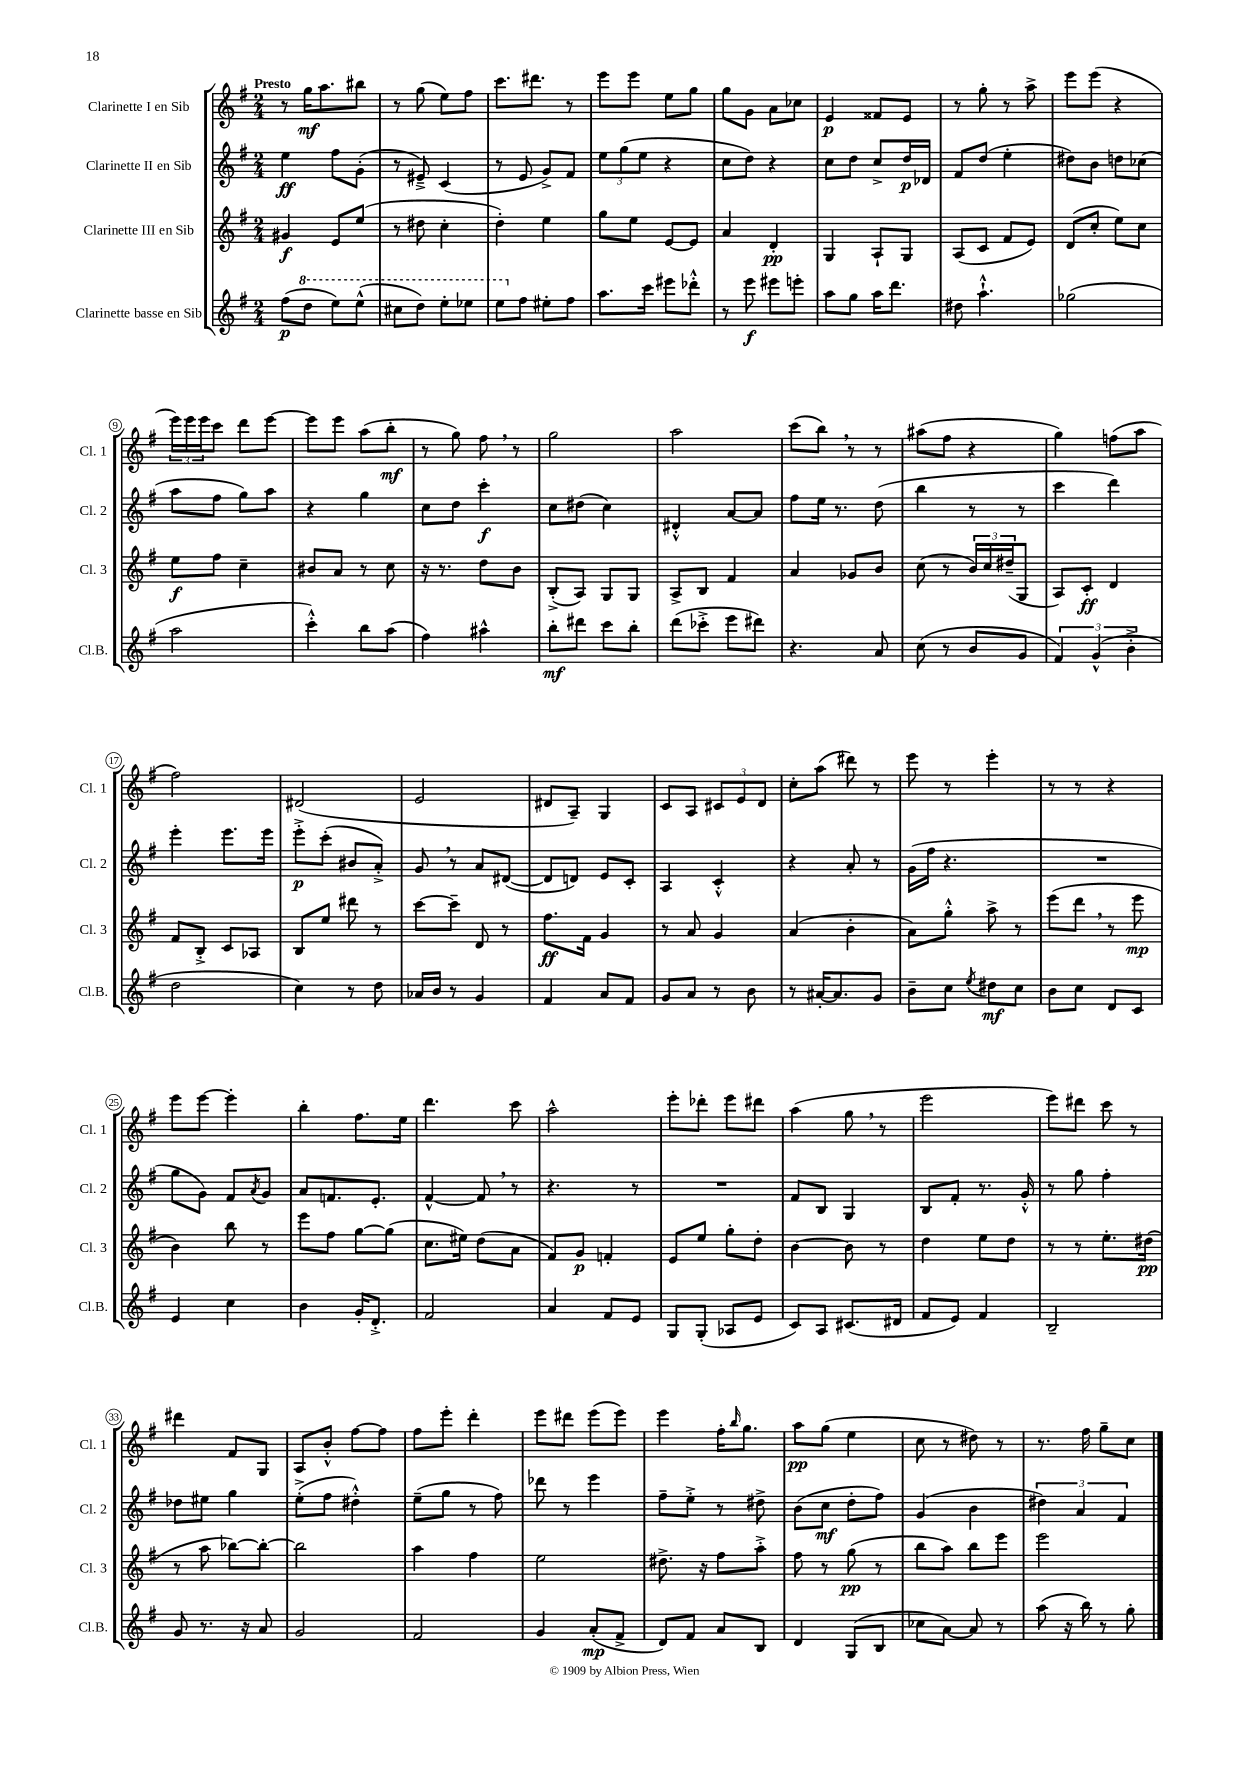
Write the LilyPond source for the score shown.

<<
\new StaffGroup <<
\new Staff = "s0" \with { instrumentName = "Clarinette I en Sib" shortInstrumentName = "Cl. 1" } {
    \clef treble \key g \major \numericTimeSignature \time 2/4 \tempo "Presto"
    r8 g''16\mf a''8. bis''8 |
    r8 g''8( e''8) fis''8 |
    c'''8. dis'''8. r8 |
    e'''8 e'''8 e''8 g''8 |
    g''8 g'8 a'8 ces''8 |
    e'4\p fisis'8 e'8 |
    r8 g''8-. r8 a''8-> |
    e'''8 e'''8( r4 |
    \tuplet 3/2 { e'''16) e'''16 e'''16 } c'''8 d'''8 e'''8~ |
    e'''8 e'''8 a''8( b''8-.\mf |
    r8 g''8) fis''8 \breathe r8 |
    g''2 |
    a''2 |
    c'''8( b''8) \breathe r8 r8 |
    ais''8( fis''8 r4 |
    g''4) f''8( a''8 |
    fis''2) |
    dis'2( |
    e'2 |
    dis'8 a8--) g4 |
    c'8 a8 \tuplet 3/2 { cis'8 e'8 d'8 } |
    c''8-. a''8( dis'''8) r8 |
    e'''8 r8 e'''4-. |
    r8 r8 r4 |
    e'''8 e'''8~ e'''4-. |
    b''4-. fis''8. e''16 |
    d'''4. c'''8 |
    a''2-^ |
    e'''8-. des'''8-. e'''8 dis'''8 |
    a''4( g''8 \breathe r8 |
    e'''2 |
    e'''8) dis'''8 c'''8 r8 |
    dis'''4 fis'8 g8 |
    a8 b'8-.-^ fis''8~ fis''8 |
    fis''8 e'''8-. d'''4-. |
    e'''8 dis'''8 e'''8( e'''8) |
    e'''4 fis''16-. \grace { b''16 } g''8. |
    a''8\pp g''8( e''4 |
    c''8 r8 dis''8) r8 |
    r8. fis''16 g''8-- c''8 \bar "|." |
}
\new Staff = "s1" \with { instrumentName = "Clarinette II en Sib" shortInstrumentName = "Cl. 2" } {
    \clef treble \key g \major \numericTimeSignature \time 2/4
    e''4\ff fis''8 g'8-.( |
    r8 eis'8--->) c'4( |
    r8 e'8 g'8->) fis'8 |
    \tuplet 3/2 { e''8 g''8( e''8 } r4 |
    c''8 d''8) r4 |
    c''8 d''8 c''8-> d''16\p des'16 |
    fis'8 d''8( e''4-. |
    dis''8) b'8 d''8 ces''8( |
    a''8 fis''8 g''8) a''8 |
    r4 g''4 |
    c''8 d''8 c'''4-.\f |
    c''8 dis''8( c''4) |
    dis'4-.-^ a'8~ a'8 |
    fis''8 e''16 r8. d''8( |
    b''4 r8 r8 |
    c'''4 d'''4) |
    e'''4-. e'''8. e'''16 |
    e'''8-.->\p c'''8-.( bis'8 a'8-.->) |
    g'8 \breathe r8 a'8 dis'8~( |
    dis'8 d'8) e'8 c'8-. |
    a4 c'4-.-^ |
    r4 a'8-. r8 |
    g'16( fis''16 r4. |
    R2 |
    g''8 g'8) fis'8 \acciaccatura { a'8 } g'8 |
    a'8 f'8. e'8.-. |
    fis'4~-^ fis'8 \breathe r8 |
    r4. r8 |
    R2 |
    fis'8 b8 g4 |
    b8 fis'8-. r8. g'16-.-^ |
    r8 g''8 fis''4-. |
    des''8 eis''8 g''4 |
    e''8-.->( fis''8 dis''4-.-^) |
    e''8--( g''8 r8 fis''8) |
    des'''8 r8 e'''4 |
    fis''8-- e''8-.-> r8 dis''8-> |
    b'8( c''8\mf d''8-. fis''8) |
    g'4( b'4 |
    \tuplet 3/2 { dis''4) a'4 fis'4 } \bar "|." |
}
\new Staff = "s2" \with { instrumentName = "Clarinette III en Sib" shortInstrumentName = "Cl. 3" } {
    \clef treble \key g \major \numericTimeSignature \time 2/4
    gis'4\f e'8 e''8( |
    r8 dis''8 c''4-. |
    d''4-.) e''4 |
    g''8 e''8 e'8~ e'8 |
    a'4 d'4-.\pp |
    g4 a8-! g8 |
    a8( c'8 fis'8 e'8) |
    d'8( c''8-. e''8) c''8 |
    e''8\f fis''8 c''4-- |
    bis'8 a'8 r8 c''8 |
    r16 r8. d''8 b'8 |
    b8-.->( a8) g8 g8 |
    a8-> b8 fis'4 |
    a'4 ges'8 b'8 |
    c''8( r8 \tuplet 3/2 { b'16) c''16 dis''16--( } g8 |
    a8) c'8-.\ff d'4 |
    fis'8 b8-.-> c'8 aes8 |
    b8 e''8 dis'''8 r8 |
    c'''8~ c'''8-- d'8 r8 |
    fis''8.\ff fis'16 g'4 |
    r8 a'8 g'4 |
    a'4( b'4-. |
    a'8) g''8-.-^ a''8-> r8 |
    e'''8( d'''8 \breathe r8 e'''8\mp |
    b'4) b''8 r8 |
    e'''8 fis''8 g''8~ g''8( |
    c''8. eis''16) d''8( a'8 |
    fis'8) g'8\p f'4-. |
    e'8 e''8 g''8-. d''8-. |
    b'4~ b'8 r8 |
    d''4 e''8 d''8 |
    r8 r8 e''8.-. dis''16\pp( |
    r8 a''8 bes''8~) bes''8~-. |
    bes''2 |
    a''4 fis''4 |
    e''2 |
    dis''8.-> r16 fis''8 a''8-.-> |
    fis''8 r8 g''8\pp( r8 |
    b''8 a''8) b''8 e'''8 |
    e'''2 \bar "|." |
}
\new Staff = "s3" \with { instrumentName = "Clarinette basse en Sib" shortInstrumentName = "Cl.B." } {
    \clef treble \key g \major \numericTimeSignature \time 2/4
    fis''8\p( \ottava #1 d'''8 e'''8) e'''8-^( |
    cis'''8 d'''8) e'''8-. ees'''8 |
    e'''8 \ottava #0 fis''8 eis''8-. fis''8 |
    a''8. c'''16 eis'''8 des'''8-.-^ |
    r8 e'''8\f eis'''8 e'''8-. |
    a''8 g''8 a''16 d'''8. |
    dis''8 a''4.-!-^ |
    ges''2( |
    a''2 |
    c'''4-.-^) b''8 a''8( |
    fis''4) ais''4-^ |
    b''8-.\mf dis'''8 c'''8 b''8-. |
    d'''8( ces'''8-.-> e'''8 dis'''8) |
    r4. a'8 |
    c''8( r8 b'8 g'8 |
    \tuplet 3/2 { fis'4) g'4-^( b'4-.-> } |
    d''2 |
    c''4) r8 d''8 |
    aes'16 b'16 r8 g'4 |
    fis'4 a'8 fis'8 |
    g'8 a'8 r8 b'8 |
    r8 ais'16~-. ais'8. g'8 |
    b'8-- c''8 \acciaccatura { e''8 } dis''8\mf c''8 |
    b'8 c''8 d'8 c'8 |
    e'4 c''4 |
    b'4 g'16-. d'8.-.-> |
    fis'2 |
    a'4 fis'8 e'8 |
    g8 g8-.( aes8 e'8 |
    c'8) a8 cis'8.( dis'16 |
    fis'8 e'8) fis'4 |
    b2-- |
    g'8 r8. r16 a'8 |
    g'2 |
    fis'2 |
    g'4 a'8-.\mp( fis'8-> |
    d'8) fis'8 a'8 b8 |
    d'4 g8( b8 |
    ces''8 a'8~) a'8 r8 |
    a''8( r16 b''16) r8 g''8-. \bar "|." |
}
>>
>>
\layout { \context { \Score \override BarNumber.stencil = #(make-stencil-circler 0.1 0.3 ly:text-interface::print) } }
